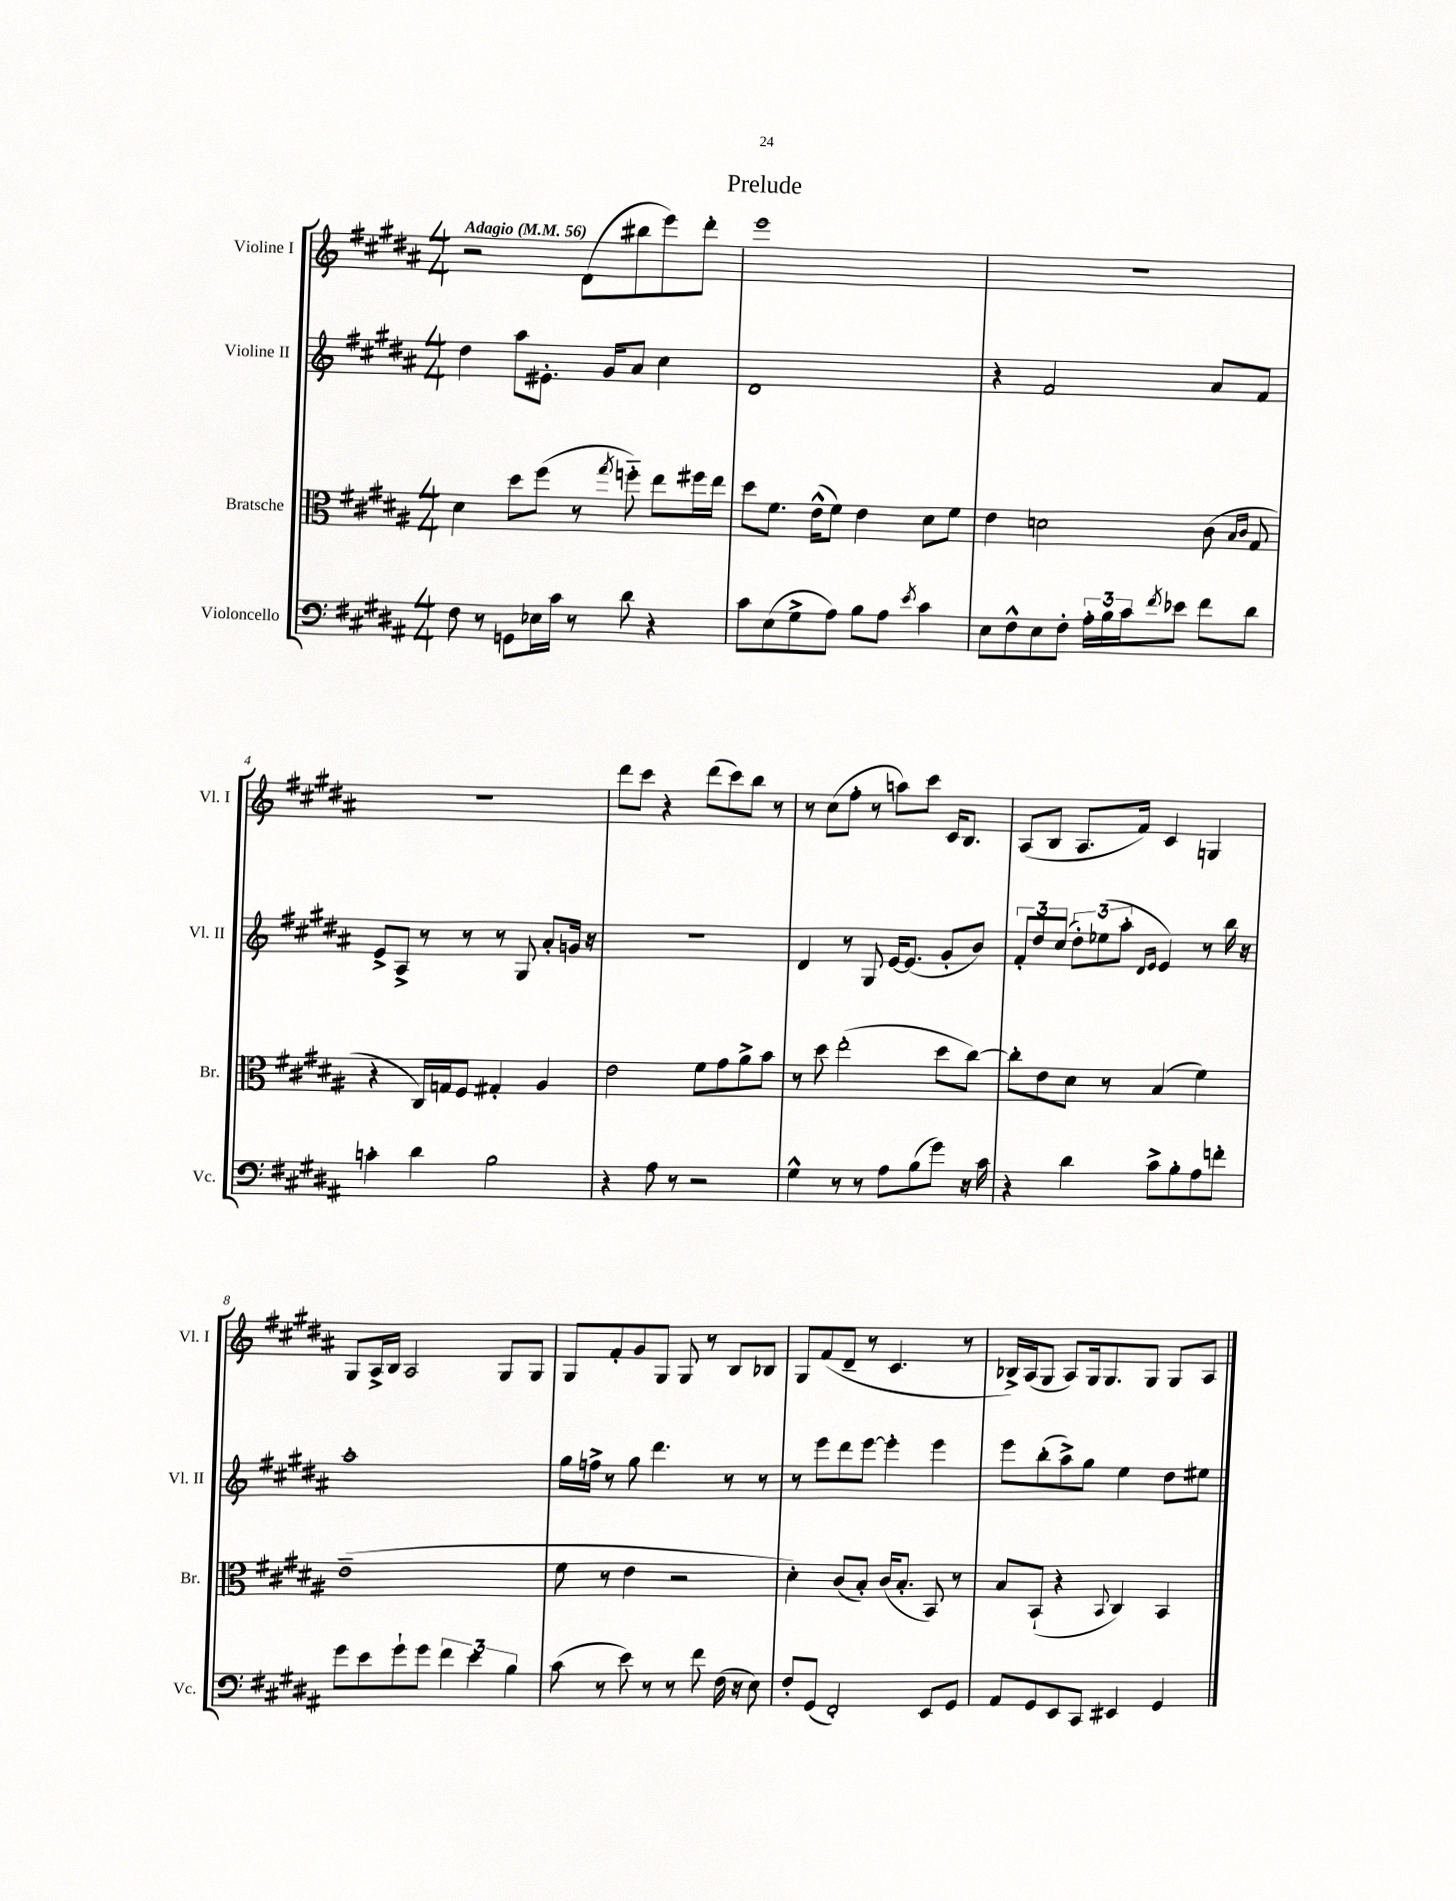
\header { title = "Prelude" }
<<
\new StaffGroup <<
\new Staff = "s0" \with { instrumentName = "Violine I" shortInstrumentName = "Vl. I" } {
    \clef treble \key b \major \numericTimeSignature \time 4/4 \tempo "Adagio" 4 = 56
    r2 dis'8( bis''8 e'''8) dis'''8-. |
    e'''1 |
    r1 |
    R1 |
    dis'''8 cis'''8 r4 dis'''8( cis'''8) b''8 r8 |
    r8 cis''8( fis''8-. r8 a''8) cis'''8 cis'16 b8. |
    ais8( b8 ais8. fis'16) cis'4 g4 |
    gis8 ais16-> b16 ais2 gis8 gis8 |
    gis8 fis'8-. gis'8 gis8 gis8 r8 b8 bes8 |
    gis8 fis'8( dis'8-- r8 cis'4. r8 |
    bes16->) ais16( gis8 ais8) gis16 gis8. gis8 gis8 ais8 \bar "|." |
}
\new Staff = "s1" \with { instrumentName = "Violine II" shortInstrumentName = "Vl. II" } {
    \clef treble \key b \major \numericTimeSignature \time 4/4
    dis''4 ais''8 eis'8.-. gis'16 ais'8 cis''4 |
    dis'1 |
    r4 fis'2 ais'8 fis'8 |
    e'8-> ais8-> r8 r8 r8 gis8 ais'8-. g'16 r16 |
    R1 |
    dis'4 r8 gis8 e'16~ e'8.( gis'8-. b'8) |
    \tuplet 3/2 { fis'8-. dis''8 cis''8( } \tuplet 3/2 { dis''8-.) ees''8( ais''8-. } \grace { dis'16 e'16 } e'4) r8 b''16 r16 |
    ais''1-. |
    gis''16 f''16-> r8 gis''8 dis'''4. r8 r8 |
    r8 e'''8 dis'''8 e'''8~ e'''4-. e'''4 |
    e'''8 b''8-.( ais''8->) gis''8 e''4 dis''8 eis''8 \bar "|." |
}
\new Staff = "s2" \with { instrumentName = "Bratsche" shortInstrumentName = "Br." } {
    \clef alto \key b \major \numericTimeSignature \time 4/4
    dis'4 dis''8 fis''8( r8 \acciaccatura { gis''8 } f''8-_) e''8 fis''16 e''16 |
    dis''8 fis'8. e'16-^( fis'8) e'4 dis'8 fis'8 |
    e'4 d'2 cis'8( \grace { b16 cis'16 } gis8 |
    r4 cis16) g16 fis8 gis4-. ais4 |
    e'2 fis'8 gis'8 ais'8-> b'8 |
    r8 dis''8 e''2-.( dis''8 cis''8~) |
    cis''8-. e'8 dis'8 r8 b4( fis'4) |
    e'1--( |
    fis'8 r8 e'4 r2 |
    dis'4-.) cis'8( b8-.) cis'16( b8.-. b,8) r8 |
    b8 b,8-!( r4 \appoggiatura { b,8 } cis4) b,4 \bar "|." |
}
\new Staff = "s3" \with { instrumentName = "Violoncello" shortInstrumentName = "Vc." } {
    \clef bass \key b \major \numericTimeSignature \time 4/4
    fis8 r8 g,8 ees16 cis'16 r8 dis'8 r4 |
    cis'8 e8( gis8-> ais8) b8 ais8 \acciaccatura { e'8 } cis'4 |
    e8 fis8-^ e8 fis8-. \tuplet 3/2 { ais16-. b16 cis'16 } \acciaccatura { fis'8 } ees'8 fis'8 dis'8 |
    c'4-. dis'4 b2 |
    r4 ais8 r8 r2 |
    gis4-^ r8 r8 ais8 b8( gis'8) r16 cis'16 |
    r4 dis'4 cis'8-> b8-. ais8 f'8-. |
    gis'8 e'8 gis'8-! gis'8 \tuplet 3/2 { fis'4 e'4 b4 } |
    cis'8( r8 e'8) r8 r8 fis'8 fis16( r16 e8) |
    fis8-. gis,8( fis,2-.) e,8 gis,8 |
    ais,8 gis,8 e,8 cis,8 eis,4 gis,4 \bar "|." |
}
>>
>>
